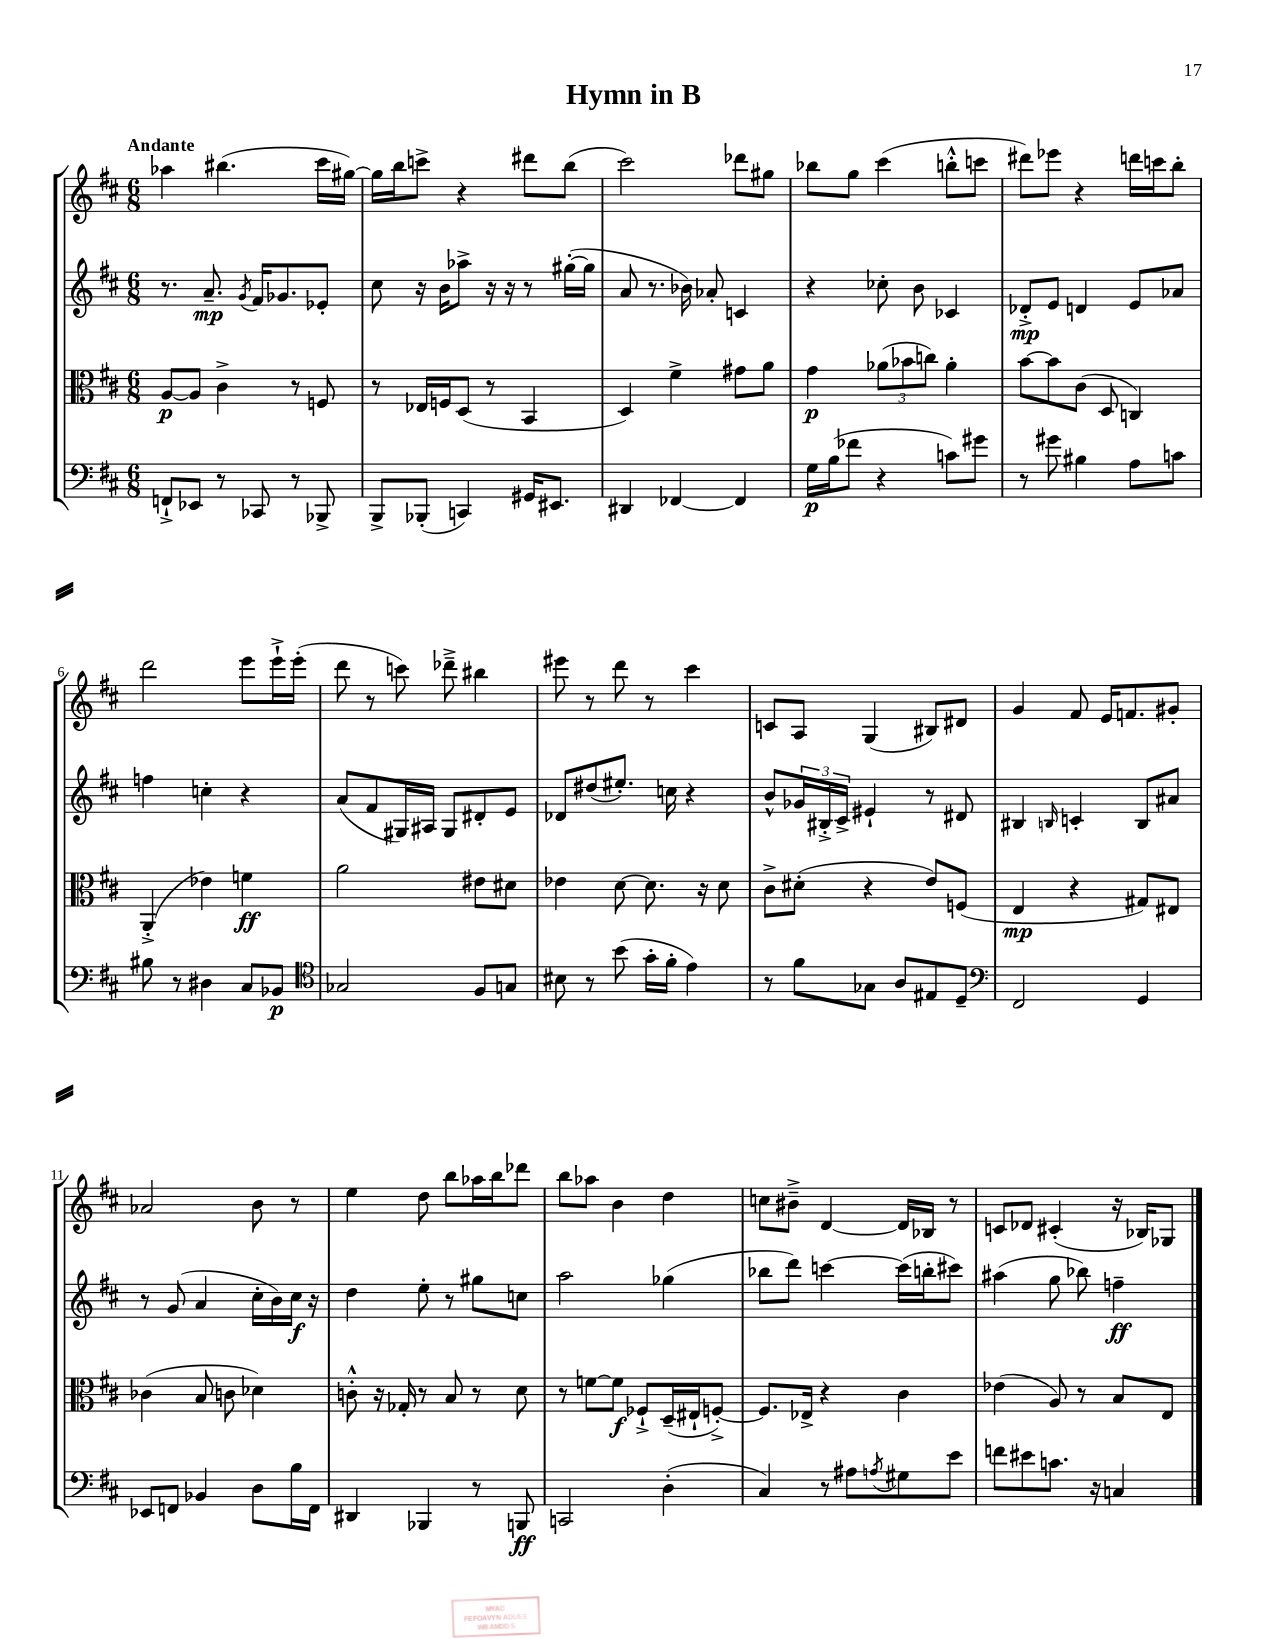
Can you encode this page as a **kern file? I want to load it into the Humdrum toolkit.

**kern	**kern	**kern	**kern
*staff4	*staff3	*staff2	*staff1
*clefF4	*clefC3	*clefG2	*clefG2
*k[f#c#]	*k[f#c#]	*k[f#c#]	*k[f#c#]
*M6/8	*M6/8	*M6/8	*M6/8
8FF`^	[8A	8.r	4aa-
8EE-	8A]	.	.
.	.	8.a~	.
8r	4c#^	.	(4.bb#
.	.	8qg	.
8CC-	.	16f#	.
.	.	8.g-	.
8r	8r	.	.
8BBB-^	8F	8e-'	16ccc#
.	.	.	[16gg#)
=	=	=	=
8BBB^	8r	8cc#	16gg#]
.	.	.	16bb
(8BBB-'	16E-	16r	8ccc^
.	16F	16b	.
4CC)	(8D	8aa-^	4r
.	8r	16r	.
.	.	16r	.
16GG#	4BB	8r	8ddd#
8.EE#	.	.	.
.	.	([16gg#'	(8bb
.	.	16gg#]	.
=	=	=	=
4DD#	4D)	8a	2ccc#)
.	.	8.r	.
[4FF-	4f#^	.	.
.	.	16b-)	.
.	.	8a-'	.
4FF-]	8g#	4c	8ddd-
.	8a	.	8gg#
=	=	=	=
16G	4g	4r	8bb-
(16B	.	.	.
8f-	.	.	8gg
4r	(12a-	8cc-'	(4ccc#
.	12b-	.	.
.	.	8b	.
.	12cc)	.	.
8c)	4a-'	4c-	8bb'^^
8g#	.	.	8ccc
=	=	=	=
8r	[8b	8d-'^	8ddd#)
8g#	8b]	8e	8eee-
4B#	(8c#	4d	4r
.	8D	.	.
8A	4C)	8e	16ddd
.	.	.	16ccc
8c	.	8a-	8bb'
=	=	=	=
8B#	(4AA'^	4ff	2ddd
8r	.	.	.
4D#	4e-)	4cc'	.
8C#	4f	4r	8eee
8BB-	.	.	16eee`^
.	.	.	(16eee'
=	=	=	=
*clefC4	*	*	*
2G-	2a	(8a	8ddd
.	.	8f#	8r
.	.	16G#)	8ccc)
.	.	16A#	.
.	.	8G#	8ddd-~^
8F#	8e#	8d#'	4bb#
8G	8d#	8e	.
=	=	=	=
8B#	4e-	8d-	8eee#
8r	.	(8dd#	8r
(8b	[8d	8.ee#')	8ddd
16g'	8.d]	.	8r
16f#'	.	16cc	.
4e)	.	4r	4ccc#
.	16r	.	.
.	8d	.	.
=	=	=	=
8r	8c#^	8b^^	8c
8f#	(8d#'	24g-	8A
.	.	24B#'^	.
.	.	24c#^	.
8G-	4r	4e#`	(4G
8A	.	.	.
8E#	8e)	8r	8B#)
8D~	(8F	8d#	8d#
=	=	=	=
*clefF4	*	*	*
2FF#	4E	4B#	4g
.	.	16qqB	.
.	4r	4c'	8f#
.	.	.	16e
.	.	.	8.f
4GG	8G#)	8B	.
.	8E#	8a#	8g#'
=	=	=	=
8EE-	(4c-	8r	2a-
8FF	.	(8g	.
4BB-	8B	4a	.
.	8c	.	.
8D	4d-)	16cc#'	8b
.	.	16b)	.
16B	.	16cc#	8r
16FF	.	16r	.
=	=	=	=
4DD#	8c'^^	4dd	4ee
.	16r	.	.
.	16G-'	.	.
4BBB-	8r	8ee'	8dd
.	8B	8r	8bb
8r	8r	8gg#	16aa-
.	.	.	16bb
8BBB	8d	8cc	8ddd-
=	=	=	=
2CC	8r	2aa	8bb
.	[8f	.	8aa-
.	8f]	.	4b
.	8F-`^	.	.
(4D'	(16D~	(4gg-	4dd
.	16E#`	.	.
.	[8F'^)	.	.
=	=	=	=
4C#)	8.F]	8bb-	8cc
.	.	8ddd)	8b#~^
.	16E-^	.	.
8r	4r	[4ccc	[4d
8A#	.	.	.
8qA	.	.	.
8G#	4c#	(16ccc]	16d]
.	.	16bb'	16B-
8e	.	8ccc#)	8r
=	=	=	=
8f	(4e-	(4aa#	8c
8e#	.	.	8d-
8.c	8A)	8gg	(4c#'
.	8r	8bb-)	.
16r	.	.	.
4C	8B	4ff~	16r
.	.	.	16B-)
.	8E	.	8G-
==	==	==	==
*-	*-	*-	*-
